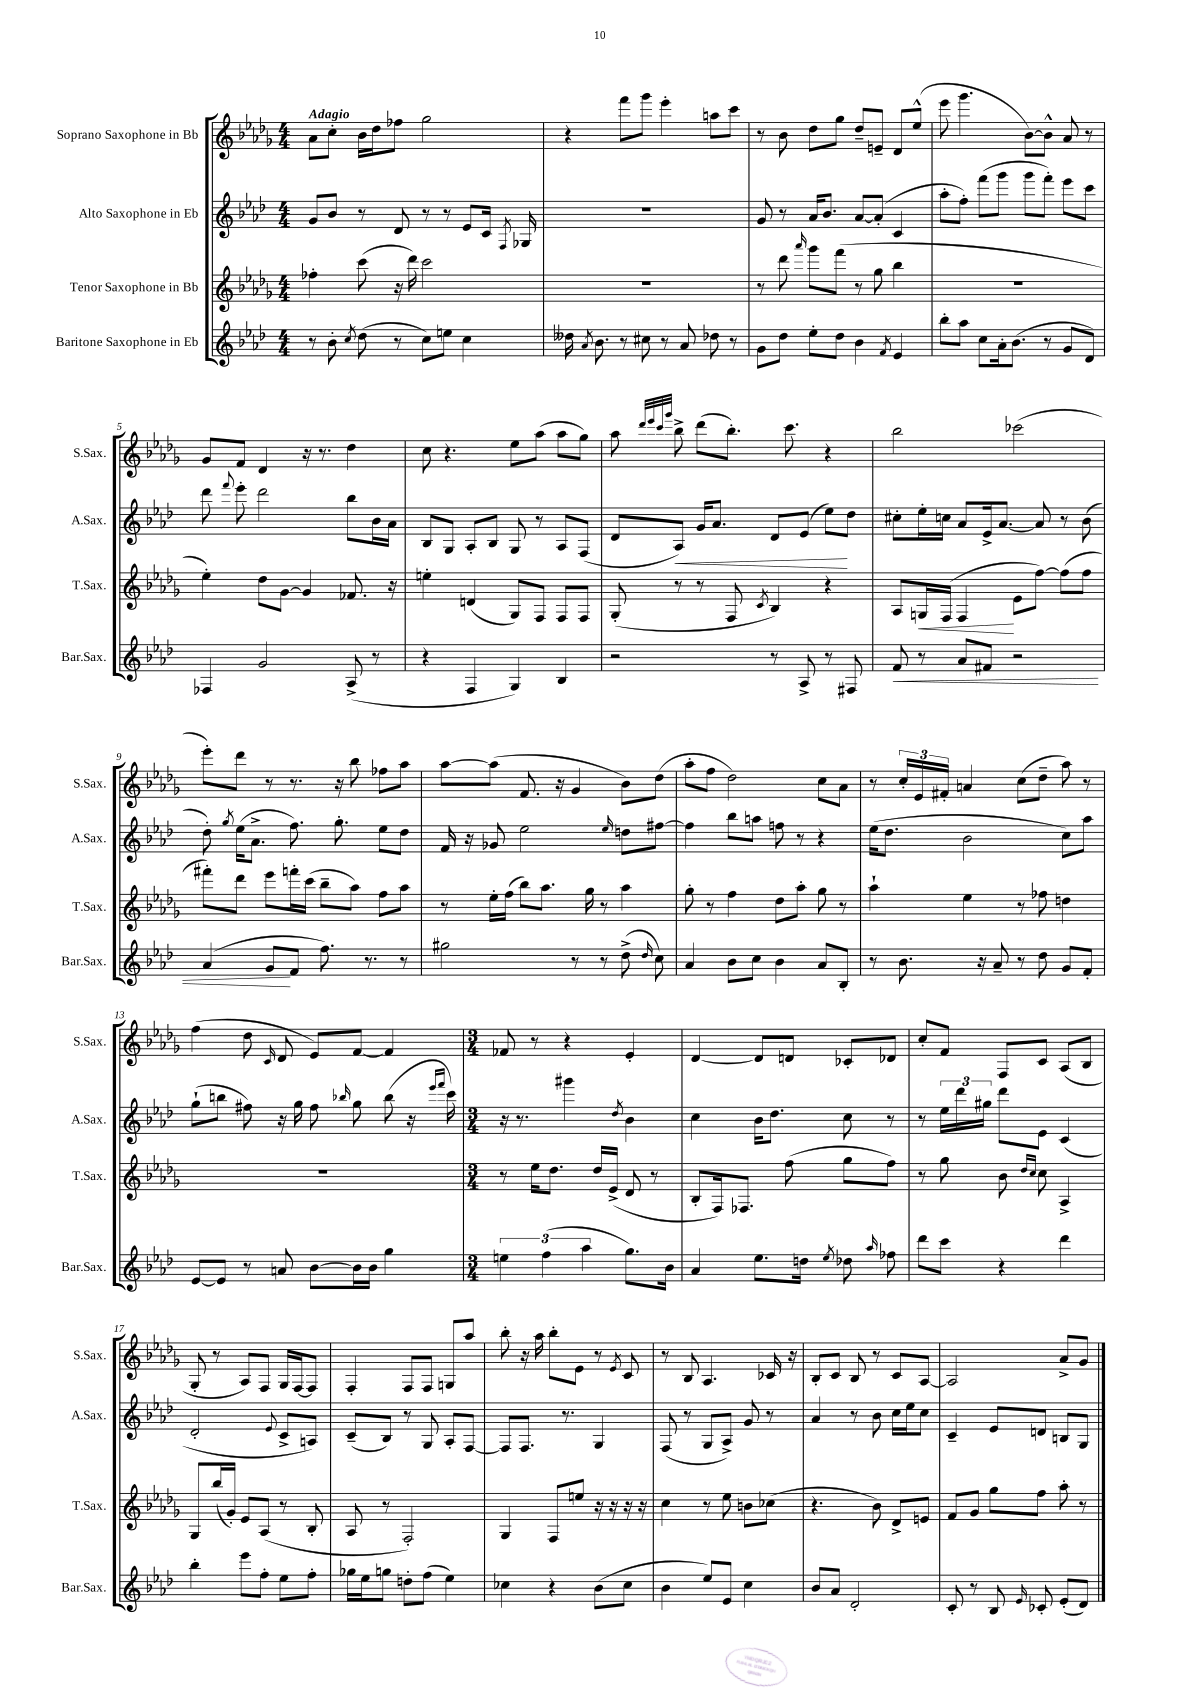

**kern	**dynam	**kern	**dynam	**kern	**dynam	**kern
*part4	*part4	*part3	*part3	*part2	*part2	*part1
*staff4	*staff4	*staff3	*staff3	*staff2	*staff2	*staff1
*I"Baritone Saxophone in Eb	*	*I"Tenor Saxophone in Bb	*	*I"Alto Saxophone in Eb	*	*I"Soprano Saxophone in Bb
*I'Bar.Sax.	*	*I'T.Sax.	*	*I'A.Sax.	*	*I'S.Sax.
*clefG2	*	*clefG2	*	*clefG2	*	*clefG2
*k[b-e-a-d-]	*	*k[b-e-a-d-g-]	*	*k[b-e-a-d-]	*	*k[b-e-a-d-g-]
*M4/4	*	*M4/4	*	*M4/4	*	*M4/4
=1	=1	=1	=1	=1	=1	=1
!	!	!	!	!	!	!LO:TX:a:B:t=Adagio
8r	.	4ff-X'\	.	8g/L	.	8a-\L
8b-'\	.	.	.	8b-/J	.	8cc'\J
8qcc/	.	.	.	.	.	.
(8dd-\	.	(8ccc\	.	8r	.	16b-\LL
.	.	.	.	.	.	16dd-\J
8r	.	16r	.	8d-/	.	8ff-X\J
.	.	16ddd-\)	.	.	.	.
8cc\L)	.	2ccc\	.	8r	.	2gg-\
8een\J	.	.	.	8r	.	.
4cc\	.	.	.	8e-/L	.	.
.	.	.	.	16c/Jk	.	.
.	.	.	.	8qF/	.	.
.	.	.	.	16G-X/	.	.
=2	=2	=2	=2	=2	=2	=2
16dd--X\	.	1r	.	1r	.	4r
8qa-/	.	.	.	.	.	.
8.b-\	.	.	.	.	.	.
8r	.	.	.	.	.	8fff\L
8cc#X\	.	.	.	.	.	8ggg-\J
8r	.	.	.	.	.	4eee-'\
8a-/	.	.	.	.	.	.
8dd-X\	.	.	.	.	.	8aan\L
8r	.	.	.	.	.	8ccc\J
=3	=3	=3	=3	=3	=3	=3
8g\L	.	8r	.	8g/	.	8r
8dd-\J	.	8ddd-\	.	8r	.	8b-\
.	.	16qqaaa-/	.	.	.	.
8ee-'\L	.	8ggg-\L	.	16a-/KL	.	8dd-\L
.	.	.	.	8.b-/J	.	.
8dd-\J	.	(8fff\J	.	.	.	8gg-\J
4b-\	.	8r	.	[8a-/L	.	8dd-~/L
.	.	8gg-\	.	(8a-'/J]	.	8en~/J
8qf/	.	.	.	.	.	.
4e-/	.	4bb-\	.	4c/	.	8d-/L
.	.	.	.	.	.	(8ee-^^/J
=4	=4	=4	=4	=4	=4	=4
8bb-'\L	.	1r	.	8aa-'\L	.	8eee-\
8aa-\J	.	.	.	8ff'\J)	.	4.ggg-\
8cc\L	.	.	.	(8fff\L	.	.
16a-'\k	.	.	.	8ggg\J	.	.
(8.b-\J	.	.	.	.	.	.
.	.	.	.	8ggg\L	.	[8b-\L)
8r	.	.	.	8fff'\J)	.	8b-^^\J]
8g/L	.	.	.	8eee-\L	.	8a-/
8d-/J)	.	.	.	8ccc\J	.	8r
!!LO:LB:g=z
=5	=5	=5	=5	=5	=5	=5
4F-X/	.	4ee-'\)	.	8ddd-\	.	8g-/L
.	.	.	.	8qqfff/	.	.
.	.	.	.	8eee-'\	.	8f/J
2g/	.	8dd-\L	.	2ddd-\	.	4d-/
.	.	[8g-\J	.	.	.	.
.	.	4g-/]	.	.	.	16r
.	.	.	.	.	.	8.r
(8A-^/	.	8.f-X/	.	8bb-\L	.	4dd-\
8r	.	.	.	16b-\L	.	.
.	.	16r	.	16a-\JJ	.	.
=6	=6	=6	=6	=6	=6	=6
4r	.	4een'\	.	8B-/L	.	8cc\
.	.	.	.	8G/J	.	4.r
4F/	.	(4dn/	.	8A-'/L	.	.
.	.	.	.	8B-/J	.	.
4G/)	.	8G-/L)	.	8G/	.	8ee-\L
.	.	8F/J	.	8r	.	(8aa-\J
4B-/	.	8F/L	.	8A-/L	.	8aa-\L
.	.	8F/J	.	(8F/J	.	8gg-\J)
=7	=7	=7	=7	=7	=7	=7
2r	.	(8G-'/	.	8d-/L	.	8aa-\
.	.	.	.	.	.	32qqddd-/LLL
.	.	.	.	.	.	32qqeee-/
.	.	.	.	.	.	32qqccc/
.	.	.	.	.	.	32qqggg-/JJJ
!	!	!	!	!	!LO:HP:b	!
.	.	8r	.	8A-/J)	<	8bb-^\
.	.	8r	.	16g/KL	.	(8ddd-\L
.	.	.	.	8.a-/J	.	.
.	.	8F/	.	.	.	8.bb-'\J)
.	.	8qc/	.	.	.	.
8r	.	4B-/)	.	8d-/L	.	.
.	.	.	.	.	.	8.ccc\
8A-^/	.	.	.	(8e-/J	.	.
8r	.	4r	.	8ee-\L)	.	4r
8F#X/	.	.	.	8dd-\J	[	.
=8	=8	=8	=8	=8	=8	=8
!	!LO:HP:b	!	!	!	!	!
8f/	<	8A-/L	.	8cc#X'\L	.	2bb-\
!	!	!	!LO:HP:b	!	!	!
8r	.	16Gn/L	<	16ee-'\L	.	.
.	.	(16F/JJ	.	16ccn\JJ	.	.
8a-/L	.	4F/	.	8a-/L	.	.
8f#X/J	.	.	.	16e-^/k	.	.
.	.	.	.	[8.a-/J	.	.
2r	.	8e-\L	[	.	.	(2ccc-X\
.	.	[8ff\J)	.	8a-/]	.	.
.	.	(8ff\L]	.	8r	.	.
.	.	8ff\J	.	(8b-\	.	.
!!LO:LB:g=z
=9	=9	=9	=9	=9	=9	=9
(4a-/	.	8fff#X'\L)	.	8dd-'\)	.	8eee-'\L)
.	.	.	.	8qgg/	.	.
.	.	8ddd-\J	.	(16ee-\KL	.	8ddd-\J
.	.	.	.	8.a-^\J	.	.
8g/L	.	8eee-\L	.	.	.	8r
8f/J	[	16fffn'\L	.	8.ff\)	.	8.r
.	.	(16ccc\JJ	.	.	.	.
8.ff\)	.	8bb-~\L	.	.	.	.
.	.	.	.	8.gg'\	.	16r
.	.	8aa-\J)	.	.	.	8bb-\
8.r	.	.	.	.	.	.
.	.	8ff\L	.	8ee-\L	.	8ff-X\L
8r	.	8aa-\J	.	8dd-\J	.	8aa-\J
=10	=10	=10	=10	=10	=10	=10
2gg#X\	.	8r	.	16f/	.	[8aa-\L
.	.	.	.	16r	.	.
.	.	16ee-'\LL	.	8g-X/	.	(8aa-\J]
.	.	(16ff\JJ	.	.	.	.
.	.	8bb-\L)	.	2ee-\	.	8.f/
.	.	8.aa-\J	.	.	.	.
.	.	.	.	.	.	16r
8r	.	.	.	.	.	4g-/
.	.	16gg-\	.	.	.	.
8r	.	8r	.	.	.	.
.	.	.	.	16qqee-/	.	.
(8dd-^\	.	4aa-\	.	8ddn\L	.	8b-\L)
16qqdd-/	.	.	.	.	.	.
8cc\)	.	.	.	[8ff#X\J	.	(8dd-\J
=11	=11	=11	=11	=11	=11	=11
4a-/	.	8gg-'\	.	4ff#\]	.	8aa-'\L
.	.	8r	.	.	.	8ff\J
8b-\L	.	4ff\	.	8bb-\L	.	2dd-\)
8cc\J	.	.	.	8aan\J	.	.
4b-\	.	8dd-\L	.	8ffn\	.	.
.	.	8aa-'\J	.	8r	.	.
8a-/L	.	8gg-\	.	4r	.	8cc\L
8B-'/J	.	8r	.	.	.	8a-\J
=12	=12	=12	=12	=12	=12	=12
8r	.	4aa-`\	.	(16ee-\KL	.	8r
.	.	.	.	8.dd-\J	.	.
8.b-\	.	.	.	.	.	24cc'/LL
.	.	.	.	.	.	24e-/
.	.	.	.	.	.	24f#X'/JJ
.	.	4ee-\	.	2b-\	.	4an/
16r	.	.	.	.	.	.
8a-~/	.	.	.	.	.	.
8r	.	8r	.	.	.	(8cc\L
8dd-\	.	8ff-X\	.	.	.	8dd-~\J
8g/L	.	4ddn\	.	8cc\L)	.	8aa-\)
8f'/J	.	.	.	8aa-\J	.	8r
!!LO:LB:g=z
=13	=13	=13	=13	=13	=13	=13
[8e-/L	.	1r	.	(8gg`\L	.	(4ff\
8e-/J]	.	.	.	8bbn\J	.	.
8r	.	.	.	8ff#X\)	.	8dd-\
.	.	.	.	.	.	16qqc/
8an/	.	.	.	16r	.	8d-/
.	.	.	.	16gg\	.	.
[8b-\L	.	.	.	8ff#\	.	8e-/L)
.	.	.	.	16qqbb-X/	.	.
16b-\L]	.	.	.	8gg\	.	[8f/J
16b-\JJ	.	.	.	.	.	.
4gg\	.	.	.	(8bb-\	.	4f/]
.	.	.	.	16r	.	.
.	.	.	.	16qqeee-/LL	.	.
.	.	.	.	16qqfff/JJ	.	.
.	.	.	.	16ccc\)	.	.
=14	=14	=14	=14	=14	=14	=14
*M3/4	*	*M3/4	*	*M3/4	*	*M3/4
6een\	.	8r	.	16r	.	8f-X/
.	.	.	.	8.r	.	.
.	.	16ee-\KL	.	.	.	8r
(6ff\	.	.	.	.	.	.
.	.	8.dd-\J	.	.	.	.
.	.	.	.	4ggg#X\	.	4r
6aa-\	.	.	.	.	.	.
.	.	16dd-/LL	.	.	.	.
.	.	(16e-^/JJ	.	.	.	.
.	.	.	.	8qdd-/	.	.
8.gg\L)	.	8d-/	.	4b-\	.	4e-'/
.	.	8r	.	.	.	.
16b-\Jk	.	.	.	.	.	.
=15	=15	=15	=15	=15	=15	=15
4a-/	.	8B-'/L	.	4cc\	.	[4d-/
.	.	16F/k)	.	.	.	.
.	.	8.F-X/J	.	.	.	.
8.ee-\L	.	.	.	16b-\KL	.	8d-/L]
.	.	.	.	8.dd-\J	.	.
.	.	(8ff\	.	.	.	8dn/J
16ddn\Jk	.	.	.	.	.	.
8qee-/	.	.	.	.	.	.
8dd-X\	.	8gg-\L	.	8cc\	.	8c-X'/L
16qqaa-/	.	.	.	.	.	.
8ff-X\	.	8ff\J)	.	8r	.	8d-X/J
=16	=16	=16	=16	=16	=16	=16
8ddd-\L	.	8r	.	8r	.	8cc'/L
8ccc\J	.	8gg-\	.	24ee-\LL	.	8f/J
.	.	.	.	24ddd-\	.	.
.	.	.	.	24gg#X\JJ	.	.
4r	.	8b-\	.	8ddd-\L	.	8F/L
.	.	16qqdd-/LL	.	.	.	.
.	.	16qqcc/JJ	.	.	.	.
.	.	8cc\	.	8e-\J	.	8c/J
4ddd-\	.	4A-^/	.	(4c/	.	(8A-/L
.	.	.	.	.	.	8B-/J
!!LO:LB:g=z
=17	=17	=17	=17	=17	=17	=17
4bb-'\	.	8G-/L	.	2d-'/	.	8G-'/
.	.	(16bb-/L	.	.	.	8r
.	.	16g-'/JJ)	.	.	.	.
8eee-\L	.	8e-/L	.	.	.	8A-/L)
8ff'\J	.	(8A-/J	.	.	.	8F/J
.	.	.	.	8qqe-/	.	.
8ee-\L	.	8r	.	8c^/L	.	16G-/LL
.	.	.	.	.	.	[16F/J
8ff'\J	.	8B-'/	.	8An/J)	.	8F/J]
=18	=18	=18	=18	=18	=18	=18
16gg-X\LL	.	8A-/	.	(8c~/L	.	4F'/
16ee-\J	.	.	.	.	.	.
8ggn\J	.	8r	.	8B-/J)	.	.
8ddn'\L	.	2F'/)	.	8r	.	8F/L
(8ff\J	.	.	.	8G/	.	8F/J
4ee-\)	.	.	.	8A-'/L	.	8Gn/L
.	.	.	.	[8F/J	.	8aa-/J
=19	=19	=19	=19	=19	=19	=19
4cc-X\	.	4G-/	.	8F/L]	.	8bb-'\
.	.	.	.	8.F/J	.	16r
.	.	.	.	.	.	16aa-\
4r	.	8F/L	.	.	.	8bb-'\L
.	.	.	.	8.r	.	.
.	.	8een/J	.	.	.	8e-\J
(8b-\L	.	16r	.	4G/	.	8r
.	.	16r	.	.	.	.
.	.	.	.	.	.	8qe-/
8cc-\J	.	16r	.	.	.	8c/
.	.	16r	.	.	.	.
=20	=20	=20	=20	=20	=20	=20
4b-\	.	4cc\	.	(8F/	.	8r
.	.	.	.	8r	.	8B-/
8ee-/L)	.	8r	.	8G/L	.	4.A-/
8e-/J	.	8ee-\	.	8A-^/J)	.	.
4cc\	.	8bn\L	.	8g/	.	.
.	.	(8cc-X\J	.	8r	.	16c-X/
.	.	.	.	.	.	16r
=21	=21	=21	=21	=21	=21	=21
8b-/L	.	4.r	.	4a-/	.	8B-'/L
8a-/J	.	.	.	.	.	8c/J
2d-'/	.	.	.	8r	.	8B-/
.	.	8b-\)	.	8b-\	.	8r
.	.	8d-^/L	.	16cc\LL	.	8c/L
.	.	.	.	16ee-\J	.	.
.	.	8en/J	.	8cc\J	.	[8A-/J
=22	=22	=22	=22	=22	=22	=22
8c'/	.	8f/L	.	4c~/	.	2A-/]
8r	.	8g-/J	.	.	.	.
8B-/	.	8gg-\L	.	8e-/L	.	.
16qqe-/	.	.	.	.	.	.
8c-X'/	.	8ff\J	.	8dn/J	.	.
(8e-'/L	.	8aa-'\	.	8Bn/L	.	8a-^/L
8d-/J)	.	8r	.	8G/J	.	8g-/J
==	==	==	==	==	==	==
*-	*-	*-	*-	*-	*-	*-
